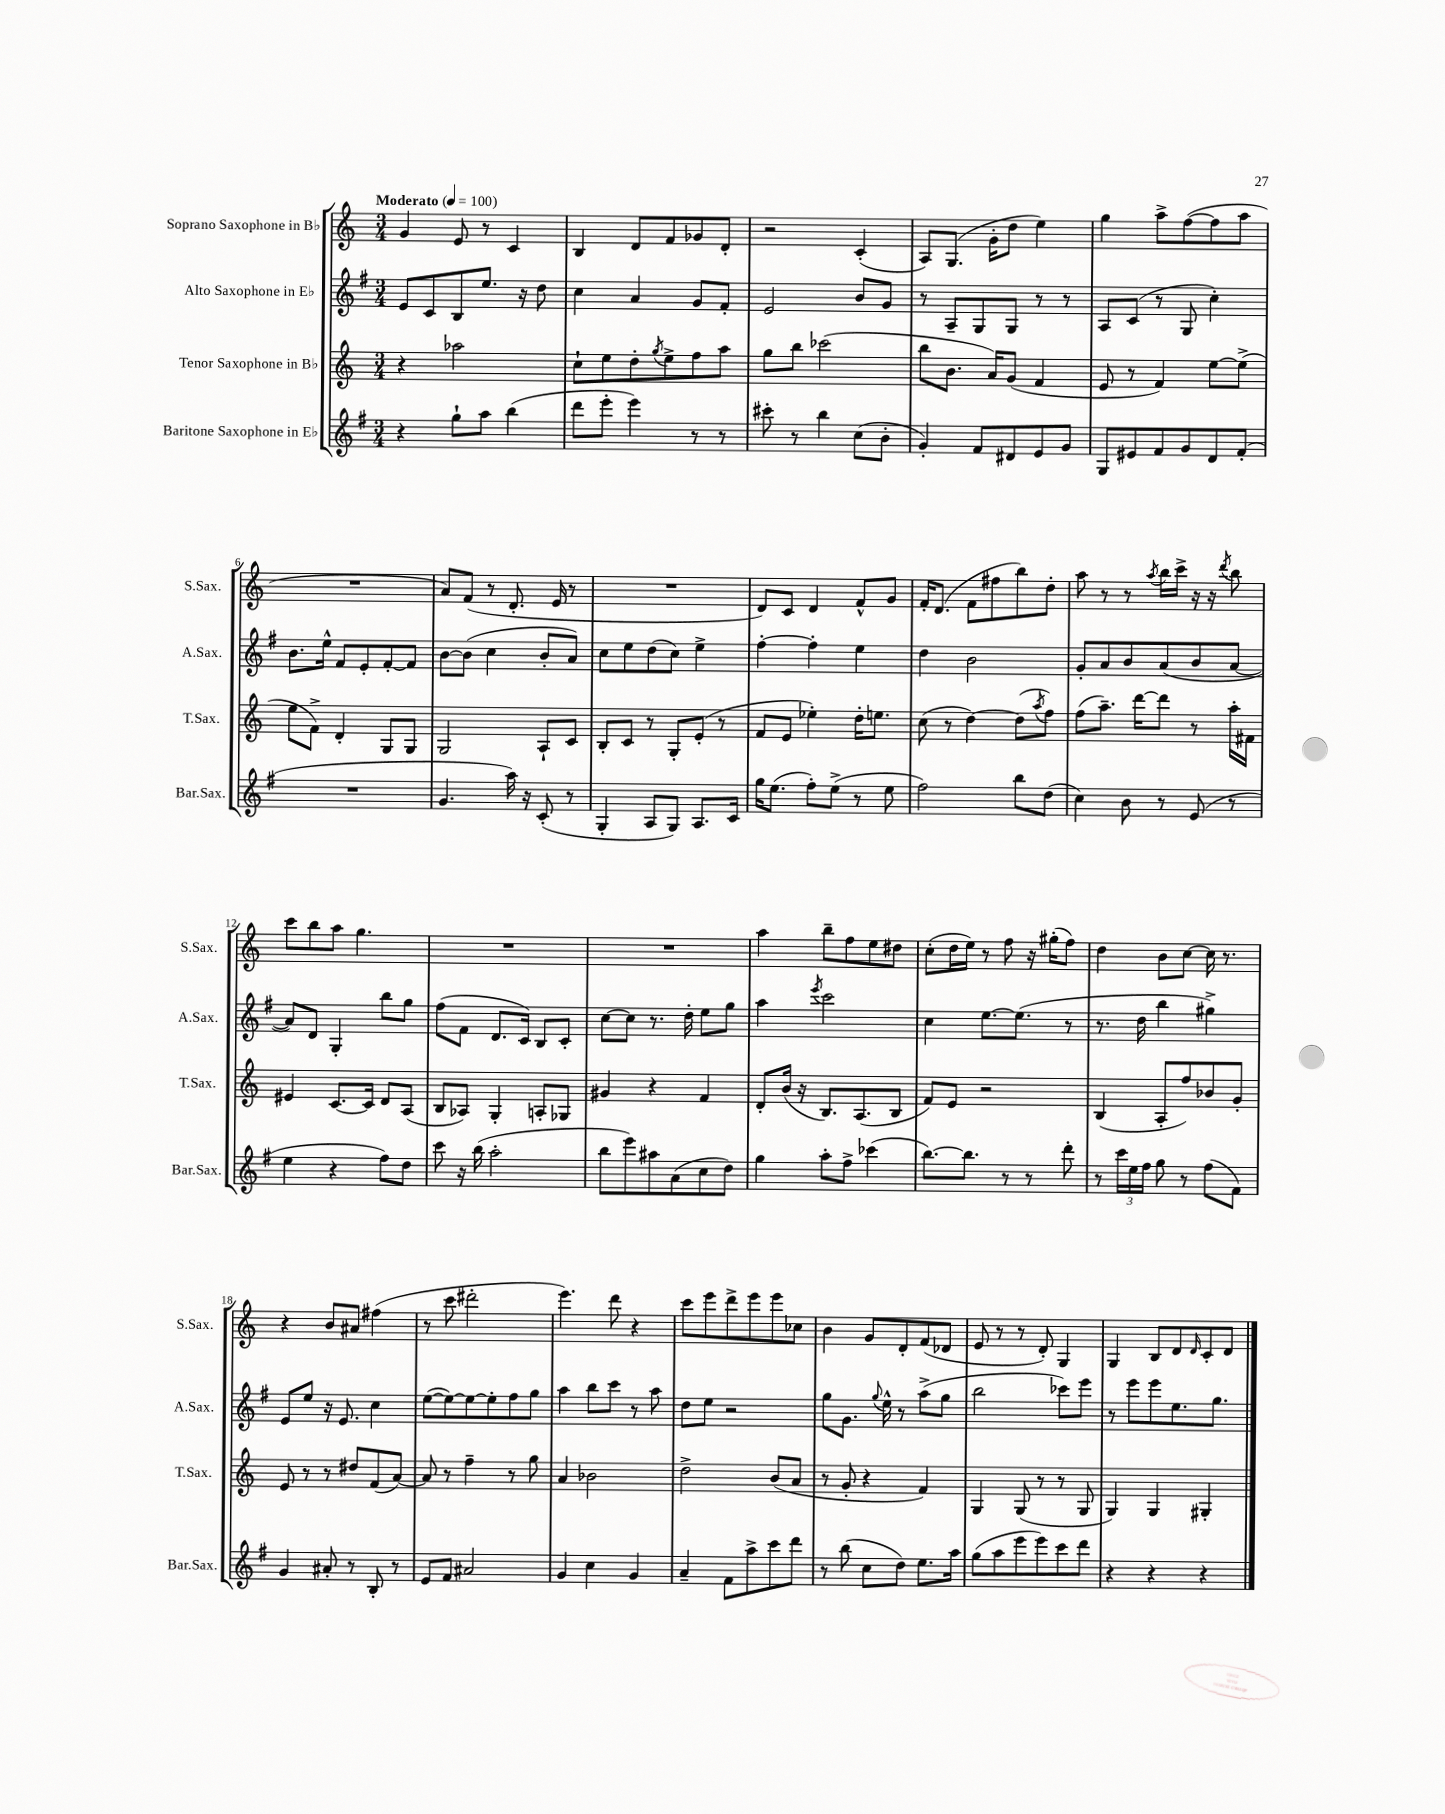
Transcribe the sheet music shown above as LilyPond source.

<<
\new StaffGroup <<
\new Staff = "s0" \with { instrumentName = "Soprano Saxophone in Bb" shortInstrumentName = "S.Sax." } {
    \clef treble \key c \major \numericTimeSignature \time 3/4 \tempo "Moderato" 4 = 100
    g'4 e'8 r8 c'4 |
    b4 d'8 f'8 ges'8 d'8-. |
    r2 c'4-.( |
    a8) g8.( g'16-. d''8 e''4) |
    g''4 a''8-> f''8~( f''8 a''8 |
    R2. |
    a'8) f'8( r8 d'8.-. e'16 r8 |
    R2. |
    d'8) c'8 d'4 f'8-^ g'8 |
    f'16-. d'8.( f'8 fis''8 b''8) d''8-. |
    a''8 r8 r8 \acciaccatura { a''8 } b''16 c'''16-> r16 r16 \acciaccatura { d'''8 } b''8 |
    c'''8 b''8 a''8 g''4. |
    R2. |
    R2. |
    a''4 b''8-- f''8 e''8 dis''8 |
    c''8-.( d''16 e''16) r8 f''8 r16 gis''16-.( f''8) |
    d''4 b'8 c''8~ c''16 r8. |
    r4 b'8 ais'8 fis''4( |
    r8 c'''8 dis'''2-. |
    e'''4.) d'''8 r4 |
    c'''8 e'''8 d'''8-> e'''8 e'''8 ces''8 |
    b'4 g'8 d'8-. f'8( des'8 |
    e'8 r8 r8 d'8-.) g4 |
    g4 b8 d'8 \grace { d'16 } c'8-. d'8 \bar "|." |
}
\new Staff = "s1" \with { instrumentName = "Alto Saxophone in Eb" shortInstrumentName = "A.Sax." } {
    \clef treble \key g \major \numericTimeSignature \time 3/4
    e'8 c'8 b8 e''8. r16 d''8 |
    c''4 a'4 g'8 fis'8-. |
    e'2 b'8 g'8 |
    r8 a8-- g8 g8 r8 r8 |
    a8 c'8( r8 g8 c''4-.) |
    b'8. e''16-^ fis'8 e'8-. fis'8~-. fis'8 |
    b'8~ b'8( c''4 b'8-. a'8) |
    c''8 e''8 d''8( c''8) e''4-> |
    fis''4~-. fis''4-. e''4 |
    d''4 b'2 |
    g'8-. a'8 b'8 a'8( b'8 a'8~ |
    a'8) d'8 g4-. b''8 g''8 |
    fis''8( fis'8 d'8. c'16) b8 c'8-. |
    c''8~ c''8 r8. d''16-. e''8 g''8 |
    a''4 \acciaccatura { e'''8 } c'''2 |
    c''4 e''8.~ e''8.( r8 |
    r8. d''16 b''4 gis''4->) |
    e'8 e''8 r16 e'8. c''4 |
    e''8~( e''8~) e''8~ e''8-. fis''8 g''8 |
    a''4 b''8 c'''8 r8 a''8 |
    d''8 e''8 r2 |
    g''8 g'8. \appoggiatura { g''8 } e''16-^ r8 a''8->( g''8 |
    b''2 ces'''8) e'''8 |
    r8 e'''8 e'''8 e''8. g''8. \bar "|." |
}
\new Staff = "s2" \with { instrumentName = "Tenor Saxophone in Bb" shortInstrumentName = "T.Sax." } {
    \clef treble \key c \major \numericTimeSignature \time 3/4
    r4 aes''2 |
    c''8-! e''8 d''8-. \acciaccatura { g''8 } e''8-> f''8 a''8 |
    g''8 b''8 ces'''2( |
    b''8 b'8. a'16) g'8( f'4 |
    e'8 r8 f'4) e''8~ e''8->( |
    e''8 f'8->) d'4-. g8 g8 |
    g2 a8-! c'8 |
    b8-. c'8 r8 g8-. e'8-.( r8 |
    f'8 e'8 ees''4-.) d''16-. e''8. |
    c''8( r8 d''4~) d''8( \acciaccatura { a''8 } f''8) |
    f''8( a''8.--) d'''16~ d'''8 r8 a''16-. fis'16 |
    eis'4 c'8.~ c'16 d'8 a8( |
    b8 aes8) g4-. a8-. ges8 |
    gis'4 r4 f'4 |
    d'8-. b'16( r16 b8.) a8.( b8 |
    f'8) e'8 r2 |
    b4( a8-. f''8) bes'8 g'8-. |
    e'8 r8 r8 dis''8 f'8( a'8~) |
    a'8 r8 f''4-- r8 g''8 |
    a'4 bes'2 |
    d''2-> b'8( a'8 |
    r8 g'8-. r4 f'4) |
    g4 g8( r8 r8 g8 |
    g4) g4 gis4-. \bar "|." |
}
\new Staff = "s3" \with { instrumentName = "Baritone Saxophone in Eb" shortInstrumentName = "Bar.Sax." } {
    \clef treble \key g \major \numericTimeSignature \time 3/4
    r4 g''8-! a''8 b''4( |
    d'''8 e'''8-. e'''4) r8 r8 |
    cis'''8-. r8 b''4 c''8( b'8-. |
    g'4-.) fis'8 dis'8 e'8 g'8 |
    g8 eis'8 fis'8 g'8 d'8 fis'8-.( |
    R2. |
    g'4. a''16) r16 c'8-.( r8 |
    g4-. a8 g8) a8. c'16 |
    g''16 e''8.( fis''8-.) e''8->( r8 e''8 |
    fis''2) b''8 d''8( |
    c''4) b'8 r8 e'8( r8 |
    e''4 r4 fis''8) d''8 |
    c'''8 r16 b''16( a''2-. |
    b''8 e'''8) ais''8 a'8( c''8 d''8) |
    g''4 a''8-. fis''8-> ces'''4( |
    b''8.~) b''8. r8 r8 d'''8-. |
    r8 \tuplet 3/2 { c'''16 e''16 fis''16 } g''8 r8 fis''8( fis'8) |
    g'4 ais'8-. r8 b8-. r8 |
    e'8 fis'8 ais'2 |
    g'4 c''4 g'4 |
    a'4-- fis'8 a''8-> c'''8 d'''8 |
    r8 b''8( c''8 d''8) e''8. a''16 |
    g''8( a''8 e'''8 e'''8) c'''8 d'''8 |
    r4 r4 r4 \bar "|." |
}
>>
>>
